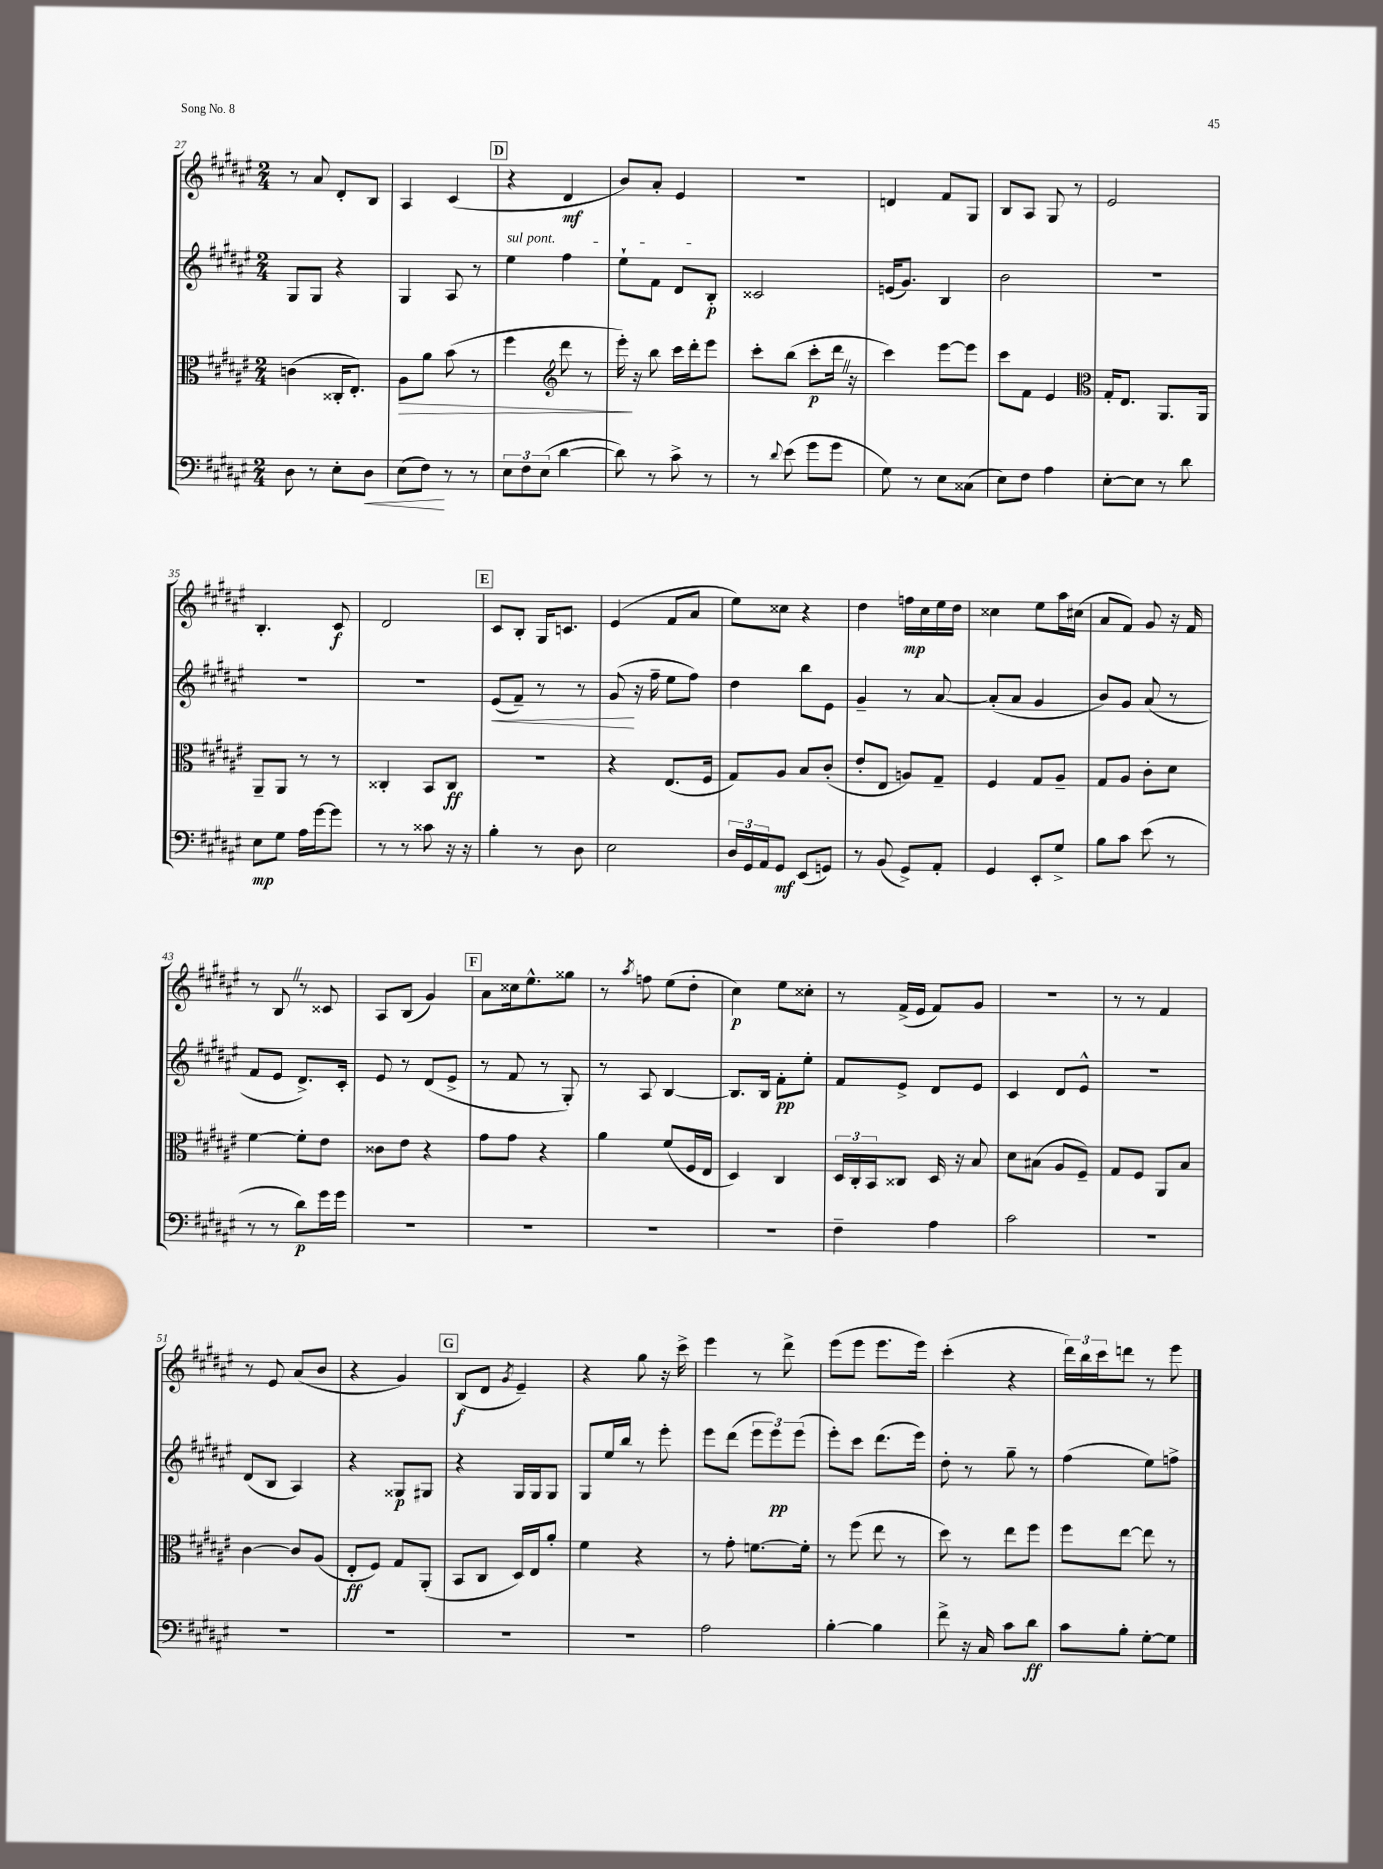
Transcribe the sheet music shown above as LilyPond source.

<<
\new StaffGroup <<
\new Staff = "s0" {
    \clef treble \key fis \major \numericTimeSignature \time 2/4
    r8 ais'8 dis'8-. b8 |
    ais4 cis'4( |
    \mark \markup { \box "D" } r4 dis'4\mf |
    b'8) ais'8-. eis'4 |
    r2 |
    d'4 fis'8 gis8 |
    b8 ais8 gis8 r8 |
    eis'2 |
    b4.-. cis'8\f |
    dis'2 |
    \mark \markup { \box "E" } cis'8 b8-. gis16 c'8. |
    eis'4( fis'8 ais'8 |
    eis''8) cisis''8 r4 |
    dis''4 f''16\mp cis''16 eis''16 dis''16 |
    cisis''4 eis''8 ais''16 cis''16( |
    ais'8 fis'8) gis'8 r16 fis'16 |
    r8 b8 \once \override BreathingSign.text = \markup { \musicglyph "scripts.caesura.straight" } \breathe r8 cisis'8 |
    ais8 b8( gis'4) |
    \mark \markup { \box "F" } ais'8 cisis''16 eis''8.-^ gisis''8 |
    r8 \acciaccatura { ais''8 } f''8 eis''8( dis''8-. |
    cis''4\p) eis''8 cisis''8-. |
    r8 fis'16->( eis'16 fis'8) gis'8 |
    r2 |
    r8 r8 fis'4 |
    r8 eis'8 ais'8( b'8 |
    r4 gis'4) |
    \mark \markup { \box "G" } b8\f( dis'8 \acciaccatura { gis'8 } eis'4--) |
    r4 gis''8 r16 cis'''16-> |
    eis'''4 r8 dis'''8-> |
    eis'''8( eis'''8 eis'''8. eis'''16) |
    cis'''4-.( r4 |
    \tuplet 3/2 { dis'''16) b''16 cis'''16 } d'''8 r8 eis'''8 \bar "|." |
}
\new Staff = "s1" {
    \clef treble \key fis \major \numericTimeSignature \time 2/4
    gis8 gis8 r4 |
    gis4 ais8 r8 |
    \mark \markup { \box "D" } \once \override TextSpanner.bound-details.left.text = \markup { \italic "sul pont." } eis''4\startTextSpan fis''4 |
    eis''8-! fis'8 dis'8 b8-.\p\stopTextSpan |
    cisis'2 |
    e'16( gis'8.) b4 |
    b'2 |
    R2 |
    R2 |
    R2 |
    \mark \markup { \box "E" } eis'8\<( fis'8--) r8 r8 |
    gis'8\!( r16 fis''16-- eis''8 fis''8) |
    dis''4 b''8 eis'8 |
    gis'4-- r8 ais'8~ |
    ais'8-.( ais'8 gis'4 |
    b'8) gis'8 ais'8( r8 |
    fis'8 eis'8 dis'8.->) cis'16-. |
    eis'8 r8 dis'8( eis'8-> |
    \mark \markup { \box "F" } r8 fis'8 r8 gis8-.) |
    r8 ais8 b4~ |
    b8. b16 fis'8-.\pp eis''8-. |
    fis'8 eis'8-> dis'8 eis'8 |
    cis'4 dis'8 eis'8-^ |
    R2 |
    dis'8( b8 ais4) |
    r4 gisis8\p gis8 |
    \mark \markup { \box "G" } r4 gis16 gis16 gis8 |
    gis8 eis''16 b''16 r8 eis'''8-. |
    eis'''8 dis'''8( \tuplet 3/2 { eis'''8 eis'''8\pp) eis'''8( } |
    eis'''8-.) cis'''8 dis'''8.( eis'''16) |
    dis''8-. r8 gis''8-- r8 |
    fis''4( eis''8) f''8-> \bar "|." |
}
\new Staff = "s2" {
    \clef alto \key fis \major \numericTimeSignature \time 2/4
    c'4( cisis16-. eis8.-.) |
    ais8\> ais'8 b'8( r8 |
    \mark \markup { \box "D" } fis''4 \clef treble dis'''8 r8 |
    eis'''16-.\!) r16 b''8 cis'''16 dis'''16-. eis'''8 |
    cis'''8-. b''8( cis'''8-.\p dis'''16 \once \override BreathingSign.text = \markup { \musicglyph "scripts.caesura.straight" } \breathe r16 |
    cis'''4) eis'''8~ eis'''8 |
    cis'''8 fis'8 eis'4 |
    \clef alto gis16-. eis8. ais,8. ais,16 |
    ais,8-- ais,8 r8 r8 |
    cisis4-. b,8 cisis8\ff |
    \mark \markup { \box "E" } r2 |
    r4 eis8.( fis16 |
    gis8) ais8 b8 cis'8-.( |
    eis'8-. eis8 a8) gis8-- |
    fis4 gis8 ais8-- |
    gis8 ais8 cis'8-. dis'8 |
    fis'4~ fis'8-. eis'8 |
    cisis'8 eis'8 r4 |
    \mark \markup { \box "F" } gis'8 gis'8 r4 |
    ais'4 fis'8( fis16 eis16 |
    dis4) cis4 |
    \tuplet 3/2 { dis16 cis16-. b,16 } cisis8 dis16 r16 b8 |
    dis'8 bis8( ais8 fis8--) |
    gis8 fis8 ais,8 b8 |
    cis'4~ cis'8 ais8( |
    eis8-.\ff fis8) gis8 ais,8-.( |
    \mark \markup { \box "G" } b,8 cis8 dis16) eis16 ais'8-. |
    fis'4 r4 |
    r8 gis'8-. f'8.~ f'16-. |
    r8 fis''8( eis''8 r8 |
    dis''8) r8 eis''8 fis''8 |
    fis''8 eis''8~ eis''8 r8 \bar "|." |
}
\new Staff = "s3" {
    \clef bass \key fis \major \numericTimeSignature \time 2/4
    dis8 r8 eis8-. dis8\< |
    eis8( fis8\!) r8 r8 |
    \mark \markup { \box "D" } \tuplet 3/2 { eis8 fis8 eis8( } dis'4~ |
    dis'8) r8 cis'8-> r8 |
    r8 \appoggiatura { dis'8 } eis'8( gis'8 gis'8 |
    gis8) r8 eis8 cisis8( |
    eis8) fis8 ais4 |
    eis8~-. eis8 r8 dis'8 |
    eis8\mp gis8 ais16 gis'16~ gis'8 |
    r8 r8 cisis'8 r16 r16 |
    \mark \markup { \box "E" } b4-. r8 dis8 |
    eis2 |
    \tuplet 3/2 { dis16 gis,16 ais,16 } gis,8\mf eis,8( g,8) |
    r8 b,8( gis,8->) ais,8-. |
    gis,4 eis,8-. gis8-> |
    b8 cis'8 eis'8( r8 |
    r8 r8 dis'8\p) gis'16 gis'16 |
    R2 |
    \mark \markup { \box "F" } R2 |
    R2 |
    R2 |
    fis4-- ais4 |
    cis'2 |
    R2 |
    R2 |
    R2 |
    \mark \markup { \box "G" } R2 |
    R2 |
    ais2 |
    b4~-. b4 |
    fis'8-> r16 cis16 cis'8 dis'8\ff |
    cis'8 b8-. gis8~-. gis8 \bar "|." |
}
>>
>>
\layout { \context { \Score currentBarNumber = #27 } }
